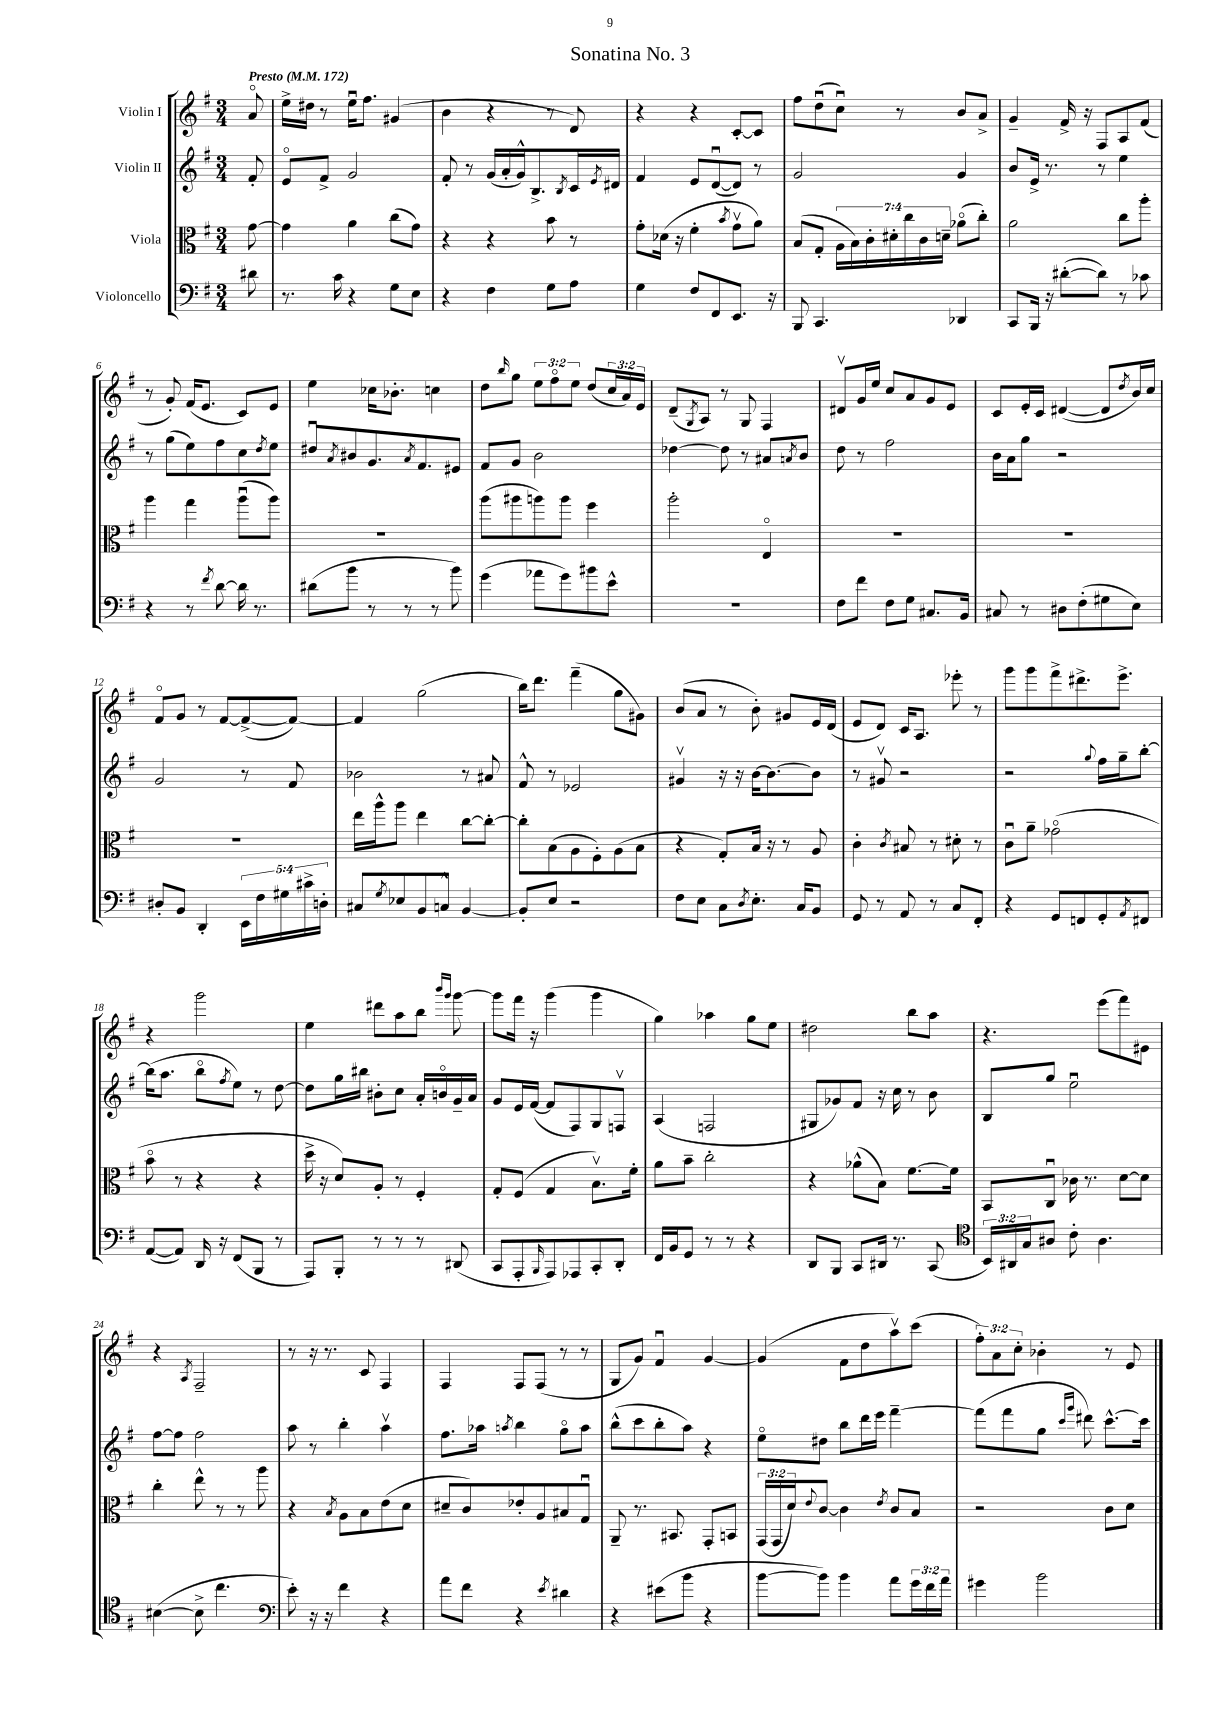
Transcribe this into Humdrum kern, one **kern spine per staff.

**kern	**kern	**kern	**kern
*staff4	*staff3	*staff2	*staff1
*clefF4	*clefC3	*clefG2	*clefG2
*k[f#]	*k[f#]	*k[f#]	*k[f#]
*M3/4	*M3/4	*M3/4	*M3/4
*MM172	*MM172	*MM172	*MM172
8d#	[8g	8f#'	8ao
=	=	=	=
8.r	4g]	8eo	16ee^
.	.	.	16dd#
.	.	8f#^	8r
16c	.	.	.
4r	4a	2g	16eeu
.	.	.	8.ff#
8G	(8cc	.	(4g#
8E	8g)	.	.
=	=	=	=
4r	4r	8f#'	4b
.	.	8r	.
4F#	4r	(16g	4r
.	.	16a'	.
.	.	16g^^)	.
.	.	8.B^	.
8G	8b	.	8r
.	.	8qB	.
8A	8r	16c	8d)
.	.	8qe	.
.	.	16d#	.
=	=	=	=
4G	8g'	4f#	4r
.	(16d-	.	.
.	16r	.	.
8F#	4f#'	8e	4r
8FF#	.	([8du	.
.	8qb	.	.
8.EE	8gv	8d])	[8c'
.	8a)	8r	8c]
16r	.	.	.
=	=	=	=
8BBB	(8B	2g	8ff#
4.CC	8G'	.	(8ddu
.	28A	.	8ccu)
.	28B)	.	.
.	28c'	.	.
.	28d#'	.	.
.	.	.	8r
.	28cc	.	.
.	28c	.	.
.	28d~	.	.
4DD-	(8a-o	4g	8b
.	8cc')	.	8a^
=	=	=	=
8CC	2a	8b	4g~
16BBB	.	16e^	.
16r	.	8.r	.
([8d#'	.	.	16f#^
.	.	.	16r
8d#])	.	8r	8F#
8r	8cc	4ee	8A
8c-	8aa'	.	(8f#
=	=	=	=
4r	4aa	8r	8r
.	.	(8gg	8g')
8r	4gg	8ee)	(16f#
.	.	.	8.e
8qf#	.	.	.
[8d	.	8ff#	.
16d]	(8aau	8cc	8c)
8.r	.	.	.
.	.	8qdd	.
.	8aa)	8ee	8e
=	=	=	=
(8d#	2.r	8dd#u	4ee
.	.	8qa	.
8b	.	8b#	.
8r	.	8.g	16cc-
.	.	.	8.b-'
8r	.	.	.
.	.	8qa	.
.	.	8.f#	.
8r	.	.	4cc
8b)	.	8e#	.
=	=	=	=
(4g	(8aa	8f#	8dd
.	.	.	16qqbb
.	8aa#	8g	8gg
8a-	8aa)	2b	12ee
.	.	.	12ff#o
8g)	8aa	.	.
.	.	.	12ee
8b#	4ff#	.	(8dd
8e^^	.	.	24cc
.	.	.	24a)
.	.	.	24e
=	=	=	=
2.r	2aa'	[4dd-	(8d~
.	.	.	8qG
.	.	.	8A)
.	.	8dd-]	8r
.	.	8r	8G
.	4Eo	8a#	4F#
.	.	8qa	.
.	.	8b	.
=	=	=	=
8F#	2.r	8dd	8d#v
8f#	.	8r	16g
.	.	.	16ee
8F#	.	2ff#	8cc
8G	.	.	8a
8.C#	.	.	8g
.	.	.	8e
16BB	.	.	.
=	=	=	=
8C#	2.r	16b	8c
.	.	16a	.
8r	.	8gg	16e'
.	.	.	16c
8D#	.	2r	([4d#
(8F#'	.	.	.
8G#	.	.	8d#]
.	.	.	8qdd
8E)	.	.	16b)
.	.	.	16cc
=	=	=	=
8D#'	2.r	2g	8f#o
8BB	.	.	8g
4DD'	.	.	8r
.	.	.	[8f#
20EE	.	8r	(8f#^_
20F#	.	.	.
20G#	.	.	.
.	.	8f#	8f#_)
20c#^	.	.	.
20D'	.	.	.
=	=	=	=
8C#	16ee	2b-	4f#]
.	16aa^^	.	.
8qG	.	.	.
8E-	8aa	.	.
8BB	4ee	.	(2gg
8C^^	.	.	.
[4BB	[8cc	8r	.
.	8cc'_	8a#	.
=	=	=	=
8BB']	8cc']	8f#^^	16bb)
.	.	.	8.ddd
8E	(8B	8r	.
2r	8A	2e-	(4fff#~
.	8F#')	.	.
.	(8A	.	8gg
.	8B	.	8g#)
=	=	=	=
8F#	4r	4g#v	(8b
8E	.	.	8a
8C	8G')	16r	8r
.	.	16r	.
8qD	.	.	.
8.E'	16B	[16b	8b')
.	16r	8.b_	.
.	8r	.	8g#
16C	.	.	.
8BB	8A	8b]	16e
.	.	.	(16d
=	=	=	=
8GG	4c'	8r	8e
8r	.	8g#v	8d)
.	8qc	.	.
8AA	8B#	2r	16c
.	.	.	8.A
8r	8r	.	.
8C	8d#'	.	8eee-'
8FF#'	8r	.	8r
=	=	=	=
4r	8cu	2r	8ggg
.	8a~	.	8ggg
8GG	(2g-o	.	8fff#^
8FF	.	.	8.ddd#^
.	.	8qqgg	.
8GG'	.	16ff#	.
.	.	16gg~	8.eee^
8qAA	.	.	.
8FF#	.	[8bb'	.
=	=	=	=
([8AA	8bo	(16bb]	4r
.	.	8.aa	.
8AA])	8r	.	.
16DD	4r	8bbo	2ggg
16r	.	.	.
.	.	8qff#	.
(8FF#	.	8ee)	.
8BBB	4r	8r	.
8r	.	[8dd	.
=	=	=	=
8AAA)	16dd^	8dd]	4ee
.	16r	.	.
8BBB'	8d)	16gg	.
.	.	16bb#	.
8r	8A'	8b#'	8ddd#
8r	8r	8cc	8aa
8r	4F#'	16a'	8bb
.	.	16bo	.
.	.	.	16qqbbb
.	.	.	16qqggg
(8DD#	.	16g~	[8ggg
.	.	16a	.
=	=	=	=
8CC	8G'	8g	8ggg]
8AAA'	(8F#	16e	16fff#
.	.	([16f#	16r
16qqBBB	.	.	.
8AAA)	4G	8f#]	(4ggg
8AAA-	.	8F#)	.
8CC'	8.Bv)	8G	4ggg
8DD'	.	8Fv	.
.	16f#'	.	.
=	=	=	=
16FF#	8a	(4A	4gg)
16BB	.	.	.
8GG	8b~	.	.
8r	2cc'	2F	4aa-
8r	.	.	.
4r	.	.	8gg
.	.	.	8ee
=	=	=	=
8DD	4r	8G#	2dd#
8BBB	.	8g-)	.
8CC	(8a-^^	8f#	.
16DD#	8B)	16r	.
8.r	.	16cc	.
.	[8.f#	8r	8bb
(8CC	.	8b	8aa
.	16f#]	.	.
=	=	=	=
*clefC4	*	*	*
24BB)	8BB	8B	4.r
24AA#	.	.	.
24G	.	.	.
8A#	8Cu	8gg	.
8c'	16c-	2eeu	.
.	8.r	.	.
4.A#	.	.	(8eee
.	[8d	.	8fff#)
.	8d]	.	8e#
=	=	=	=
([4B#	4cc'	[8ff#	4r
.	.	8ff#]	.
.	.	.	8qA
8B#^]	8ee^^	2ff#	2F#~
4.cc	8r	.	.
.	8r	.	.
.	8aa	.	.
=	=	=	=
*clefF4	*	*	*
8e')	4r	8aa	8r
16r	.	8r	16r
16r	.	.	8.r
.	8qB	.	.
4f#	8A	4bb'	.
.	8B	.	8c
4r	(8e	4aav	4F#
.	8d	.	.
=	=	=	=
8a	8d#~	8.ff#	4F#
8f#	8c)	.	.
.	.	16aa-	.
.	.	8qaa	.
4r	8e-'	4bb	8F#
.	8A	.	(8F#
8qe	.	.	.
4d#	8B#	8ggo	8r
.	8Gu	8aa	8r
=	=	=	=
4r	8AA~	(8bb^^	8G
.	8.r	8ccc	8g)
(8e#	.	8bb'	4f#u
.	8.BB#	.	.
8b	.	8aa)	.
4r	8GG'	4r	[4g
.	8BB	.	.
=	=	=	=
[8b	(24GG	8eeo	(4g]
.	24GG	.	.
.	24d)	.	.
.	8qqe	.	.
8b])	[8c	8dd#	.
4b	4c]	8bb	8f#
.	.	16ddd	8dd
.	.	16eee	.
.	8qe	.	.
8a	8c	[4fff#~	8aav)
24g	8B	.	(8ccc
24f#	.	.	.
24a	.	.	.
=	=	=	=
4g#	2r	(8fff#]	12ff#')
.	.	.	12a
.	.	8fff#	.
.	.	.	12cc'
2b	.	8gg	4b-'
.	.	16qqccc	.
.	.	16qqggg	.
.	.	8ddd#)	.
.	8c	[8.ccc^^	8r
.	8d	.	8e
.	.	16ccc]	.
==	==	==	==
*-	*-	*-	*-
